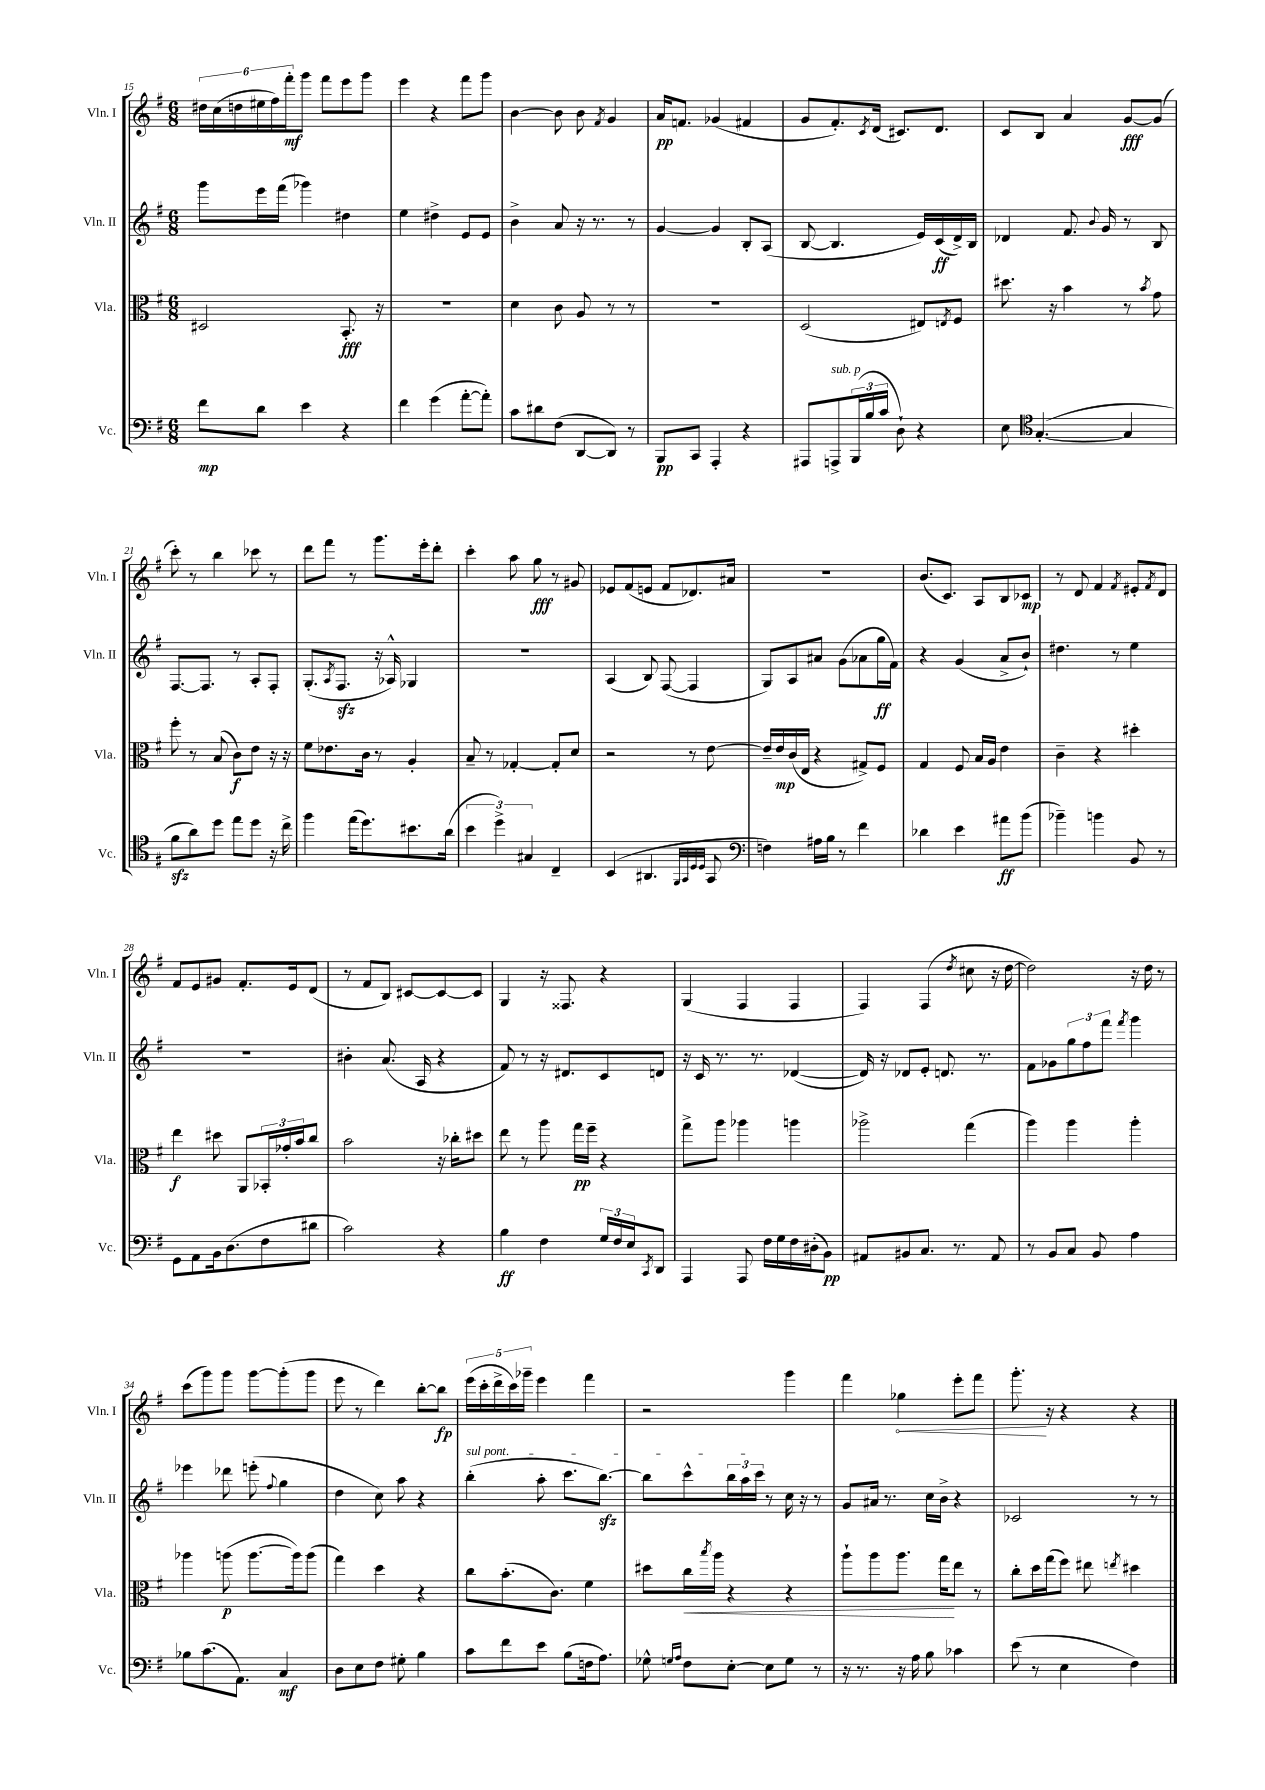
<<
\new StaffGroup <<
\new Staff = "s0" \with { instrumentName = "Vln. I" shortInstrumentName = "Vln. I" } {
    \clef treble \key g \major \numericTimeSignature \time 6/8
    \tuplet 6/4 { dis''16 c''16( d''16 eis''16 fis''16) fis'''16-.\mf } g'''8 fis'''8 e'''8 g'''8 |
    e'''4 r4 fis'''8 g'''8 |
    b'4~ b'8 b'8 \acciaccatura { fis'8 } g'4 |
    a'16\pp f'8. ges'4( fis'4 |
    g'8 fis'8.-.) \acciaccatura { c'8 } d'16( cis'8.) d'8. |
    c'8 b8 a'4 g'8~\fff g'8( |
    c'''8-.) r8 b''4 ces'''8 r8 |
    d'''8 fis'''8 r8 g'''8. e'''16-. d'''8-. |
    c'''4-. a''8 g''8\fff r8 gis'8 |
    ees'8 fis'8( e'8 fis'8 des'8.) ais'16 |
    R2. |
    b'8.( c'8.) a8 b8 ces'8\mp |
    r8 d'8 fis'4 \acciaccatura { fis'8 } eis'8-. \acciaccatura { fis'8 } d'8 |
    fis'8 e'8 gis'8 fis'8.-. e'16 d'8( |
    r8 fis'8 b8) cis'8~ cis'8~ cis'8 |
    g4 r16 fisis8. r4 |
    g4( fis4 fis4 |
    fis4) fis4( \acciaccatura { d''8 } cis''8 r16 d''16~ |
    d''2) r16 d''16 r8 |
    c'''8( g'''8) g'''8 g'''8~ g'''8-.( g'''8 |
    e'''8 r8 d'''4) b''8~-. b''8\fp |
    \tuplet 5/4 { e'''16( c'''16-. d'''16-> c'''16) ges'''16-- } e'''4 fis'''4 |
    r2 g'''4 |
    fis'''4 \once \override Hairpin.circled-tip = ##t ges''4\< e'''8-. fis'''8 |
    g'''8.-.\! r16 r4 r4 \bar "|." |
}
\new Staff = "s1" \with { instrumentName = "Vln. II" shortInstrumentName = "Vln. II" } {
    \clef treble \key g \major \numericTimeSignature \time 6/8
    g'''8 e'''16 fis'''16( ges'''4) dis''4 |
    e''4 dis''4-> e'8 e'8 |
    b'4-> a'8 r16 r8. r8 |
    g'4~ g'4 b8-. a8( |
    b8~ b4. e'16) c'16\ff( d'16->) b16 |
    des'4 fis'8. \appoggiatura { b'8 } g'16 r8 b8 |
    fis8.~ fis8. r8 a8-. fis8-. |
    g8.-.( \acciaccatura { a8 } fis8.\sfz r16 aes16-^) ges4 |
    R2. |
    a4( b8) fis8~( fis4 |
    g8) a8 ais'8 g'8( aes'8 g''16\ff fis'16) |
    r4 g'4( a'8-> b'8-!) |
    dis''4. r8 e''4 |
    R2. |
    bis'4-. a'8.( a16 r4 |
    fis'8) r8 r16 dis'8. c'8 d'8 |
    r16 c'16 r8. r8. des'4~( |
    des'16) r16 des'8 e'8-. d'8. r8. |
    fis'8 ges'8 \tuplet 3/2 { g''8 fis''8 fis'''8 } \acciaccatura { fis'''8 } g'''4 |
    ees'''4 des'''8 e'''8-.( \appoggiatura { fis''8 } g''4 |
    d''4 c''8) a''8 r4 |
    \once \override TextSpanner.bound-details.left.text = \markup { \italic "sul pont." } b''4-.\startTextSpan( a''8-. c'''8. b''8.~\sfz) |
    b''8 c'''8-^ \tuplet 3/2 { b''16 a''16 c'''16\stopTextSpan } r8 c''16 r16 r8 |
    g'8 ais'16 r8. c''16 b'16-> r4 |
    ces'2 r8 r8 \bar "|." |
}
\new Staff = "s2" \with { instrumentName = "Vla." shortInstrumentName = "Vla." } {
    \clef alto \key g \major \numericTimeSignature \time 6/8
    dis2 b,8.-.\fff r16 |
    R2. |
    d'4 c'8 a8 r8 r8 |
    R2. |
    d2( eis8) \acciaccatura { e8 } fis8 |
    dis''8. r16 b'4 r8 \acciaccatura { b'8 } g'8 |
    fis''8-. r8 b8( c'8\f) e'8 r16 r16 |
    fis'8 ees'8. c'16 r8 a4-. |
    b8-- r8 ges4~-. ges8-. d'8 |
    r2 r8 e'8~ |
    e'16-- e'16\mp c'16( e16 r4 gis8->) fis8 |
    g4 fis8 b16 a16 e'4 |
    c'4-- r4 dis''4-. |
    e''4\f dis''8 a,8 \tuplet 3/2 { bes,16-. ges'16-. b'16 } c''8 |
    b'2 r16 ces''16-. dis''8 |
    e''8 r8 a''8 g''16\pp fis''16-- r4 |
    g''8-> a''8 aes''4 a''4 |
    aes''2-> g''4( |
    a''4) a''4 a''4-. |
    aes''4 a''8\p( a''8.~ a''16) a''8( |
    g''4) d''4 r4 |
    c''8 b'8.-.( c'8.) fis'4 |
    dis''8 c''16\< \acciaccatura { b''8 } a''16 r4 r4 |
    a''8-! a''8 a''8. g''16\! e''8 r8 |
    c''8-. d''16 g''16( fis''8) eis''8 \acciaccatura { e''8 } dis''4 \bar "|." |
}
\new Staff = "s3" \with { instrumentName = "Vc." shortInstrumentName = "Vc." } {
    \clef bass \key g \major \numericTimeSignature \time 6/8
    fis'8\mp d'8 e'4 r4 |
    fis'4 g'4( a'8~-. a'8-.) |
    c'8 dis'8 fis8( d,8~ d,8) r8 |
    b,,8\pp c,8 a,,4-. r4 |
    ais,,8 a,,8->^\markup { \italic "sub. p" } \tuplet 3/2 { b,,16( b16 c'16 } d8-!) r4 |
    e8 \clef tenor g4.~-.( g4 |
    fis'8\sfz a'8) d''8 e''8 d''8 r16 c''16-> |
    fis''4 e''16( d''8.) bis'8. a'16( |
    \tuplet 3/2 { b'4 d''4->) gis4 } c4-- |
    b,4( ais,4. \grace { fis,32 g,32 d32 d32 } g,8 |
    \clef bass f4) ais16 b16 r8 fis'4 |
    des'4 e'4 ais'8\ff b'8( |
    bes'4--) b'4 b,8 r8 |
    g,8 a,8 b,16 d8.( fis8 dis'8 |
    c'2) r4 |
    b4\ff fis4 \tuplet 3/2 { g16 fis16 e16 } \acciaccatura { c,8 } d,8 |
    a,,4 a,,8 fis16 g16 fis16 dis16-.( b,8\pp) |
    ais,8 bis,8 c8. r8. ais,8 |
    r8 b,8 c8 b,8 a4 |
    bes8 c'8.( a,8.) c4\mf |
    d8 e8 fis8 gis8-. b4 |
    c'8 fis'8 e'8 b8( f16 a8.) |
    ges8-^ \grace { g16 a16 } fis8 e8~-. e8 g8 r8 |
    r16 r8. r16 a16 b8 ces'4 |
    e'8( r8 e4 fis4) \bar "|." |
}
>>
>>
\layout { \context { \Score currentBarNumber = #15 } }
